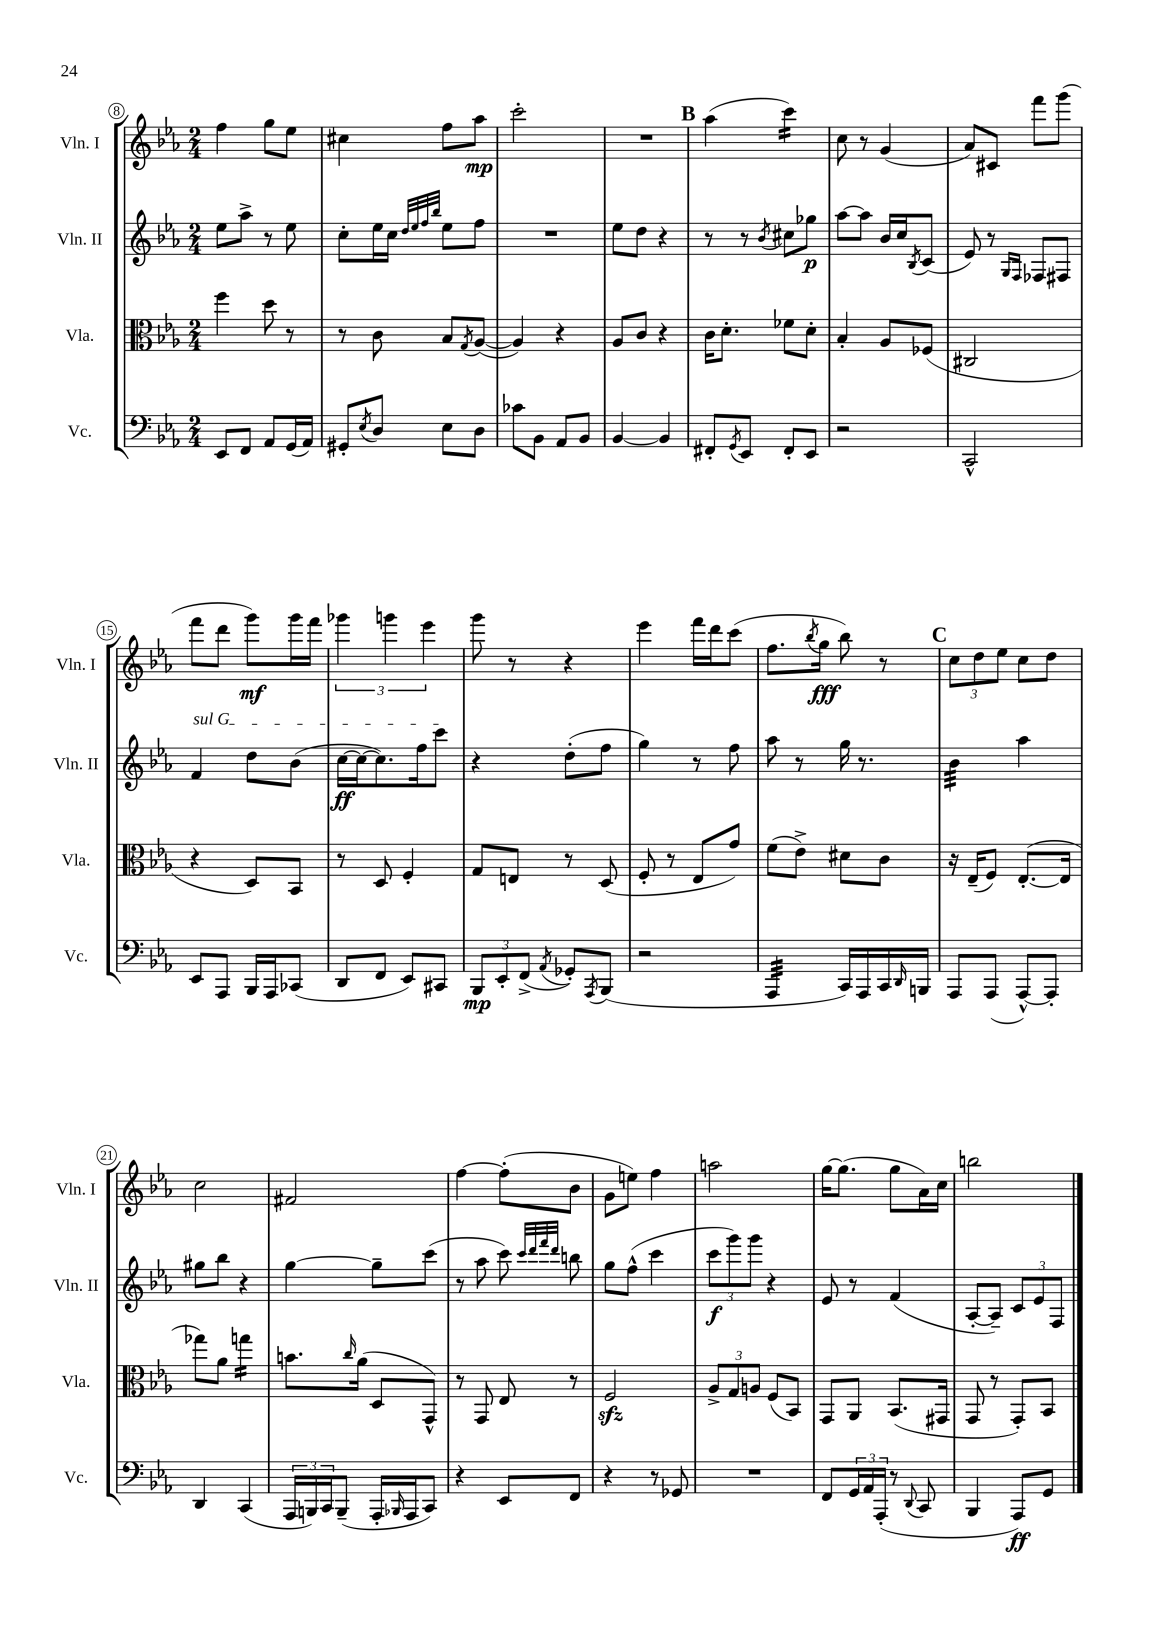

**kern	**kern	**kern	**kern
*staff4	*staff3	*staff2	*staff1
*clefF4	*clefC3	*clefG2	*clefG2
*k[b-e-a-]	*k[b-e-a-]	*k[b-e-a-]	*k[b-e-a-]
*M2/4	*M2/4	*M2/4	*M2/4
8EE-	4ff	8ee-	4ff
8FF	.	8aa-^	.
8AA-	8dd	8r	8gg
(16GG	8r	8ee-	8ee-
16AA-)	.	.	.
=	=	=	=
8GG#'	8r	8cc'	4cc#
8qE-	.	.	.
8D	8c	16ee-	.
.	.	16cc	.
.	.	32qqdd	.
.	.	32qqee-	.
.	.	32qqff	.
.	.	32qqbb-	.
8E-	8B-	8ee-	8ff
.	8qG	.	.
8D	([8A-	8ff	8aa-
=	=	=	=
8c-	4A-])	2r	2ccc'
8BB-	.	.	.
8AA-	4r	.	.
8BB-	.	.	.
=	=	=	=
[4BB-	8A-	8ee-	2r
.	8c	8dd	.
4BB-]	4r	4r	.
=	=	=	=
8FF#'	16c	8r	(4aa-
.	8.d'	.	.
8qGG	.	.	.
8EE-	.	8r	.
.	.	8qb-	.
8FF#'	8f-	8cc#	4ccc)
8EE-	8d'	8gg-	.
=	=	=	=
2r	4B-'	[8aa-	8cc
.	.	8aa-]	8r
.	8A-	16b-	(4g
.	.	16cc	.
.	.	8qB-	.
.	(8F-	(8c	.
=	=	=	=
2CC^^	2C#	8e-)	8a-)
.	.	8r	8c#
.	.	16qqG	.
.	.	16qqF	.
.	.	8F-	8fff
.	.	8F#	(8ggg
=	=	=	=
8EE-	4r	4f	8fff
8AAA-	.	.	8ddd
16BBB-	8D)	8dd	8ggg)
16AAA-	.	.	.
(8CC-	8BB-	(8b-	16ggg
.	.	.	16fff
=	=	=	=
8DD	8r	[16cc	6ggg-
.	.	16cc_	.
8FF	8D	8.cc])	.
.	.	.	6ggg
8EE-)	4F'	.	.
.	.	16ff	.
.	.	.	6eee-
8CC#	.	8ccc	.
=	=	=	=
12BBB-	8G	4r	8ggg
12EE-'	.	.	.
.	8E	.	8r
(12FF^	.	.	.
8qAA-	.	.	.
8GG-')	8r	(8dd'	4r
8qAAA-	.	.	.
(8BBB-	(8D	8ff	.
=	=	=	=
2r	8F'	4gg)	4eee-
.	8r	.	.
.	8E-	8r	16fff
.	.	.	16ddd
.	8g)	8ff	(8ccc
=	=	=	=
4AAA-	(8f	8aa-	8.ff
.	8e-^)	8r	.
.	.	.	8qbb-
.	.	.	16gg
16CC)	8d#	16gg	8bb-)
16AAA-	.	8.r	.
16CC	8c	.	8r
16qqDD	.	.	.
16BBB	.	.	.
=	=	=	=
8AAA-	16r	4b-	12cc
.	(16E-~	.	.
.	.	.	12dd
(8AAA-	8F)	.	.
.	.	.	12ee-
[8AAA-^^)	([8.E-'	4aa-	8cc
8AAA-']	.	.	8dd
.	16E-]	.	.
=	=	=	=
4DD	8gg-)	8gg#	2cc
.	8a-	8bb-	.
(4CC	4gg	4r	.
=	=	=	=
24AAA-	8.b	[4gg	2f#
24BBB)	.	.	.
24CC	.	.	.
(8BBB~	.	.	.
.	16qqcc	.	.
.	(16a-	.	.
16AAA-'	8D	8gg~]	.
16qqBBB-	.	.	.
16AAA-	.	.	.
8CC)	8GG^^)	(8ccc	.
=	=	=	=
4r	8r	8r	[4ff
.	8GG	8aa-	.
8EE-	8E-	8ccc)	(8ff']
.	.	32qqccc	.
.	.	32qqddd	.
.	.	32qqfff	.
.	.	32qqddd	.
8FF	8r	8bb	8b-
=	=	=	=
4r	2F	8gg	8g
.	.	(8ff^^	8ee)
8r	.	4ccc	4ff
8GG-	.	.	.
=	=	=	=
2r	12A-^	12ccc	2aa
.	12G	12ggg)	.
.	12A	12ggg	.
.	(8F	4r	.
.	8BB-)	.	.
=	=	=	=
8FF	8GG	8e-	[16gg
.	.	.	(8.gg]
24GG	8AA-	8r	.
24AA-	.	.	.
(24AAA-'	.	.	.
8r	(8.BB-	(4f	8gg
8qqDD	.	.	.
8CC	.	.	16a-)
.	16GG#	.	16cc
=	=	=	=
4BBB-	8GG	[8A-'	2bb
.	8r	8A-~])	.
8AAA-)	8GG')	12c	.
.	.	12e-	.
8GG	8BB-	.	.
.	.	12F	.
==	==	==	==
*-	*-	*-	*-
